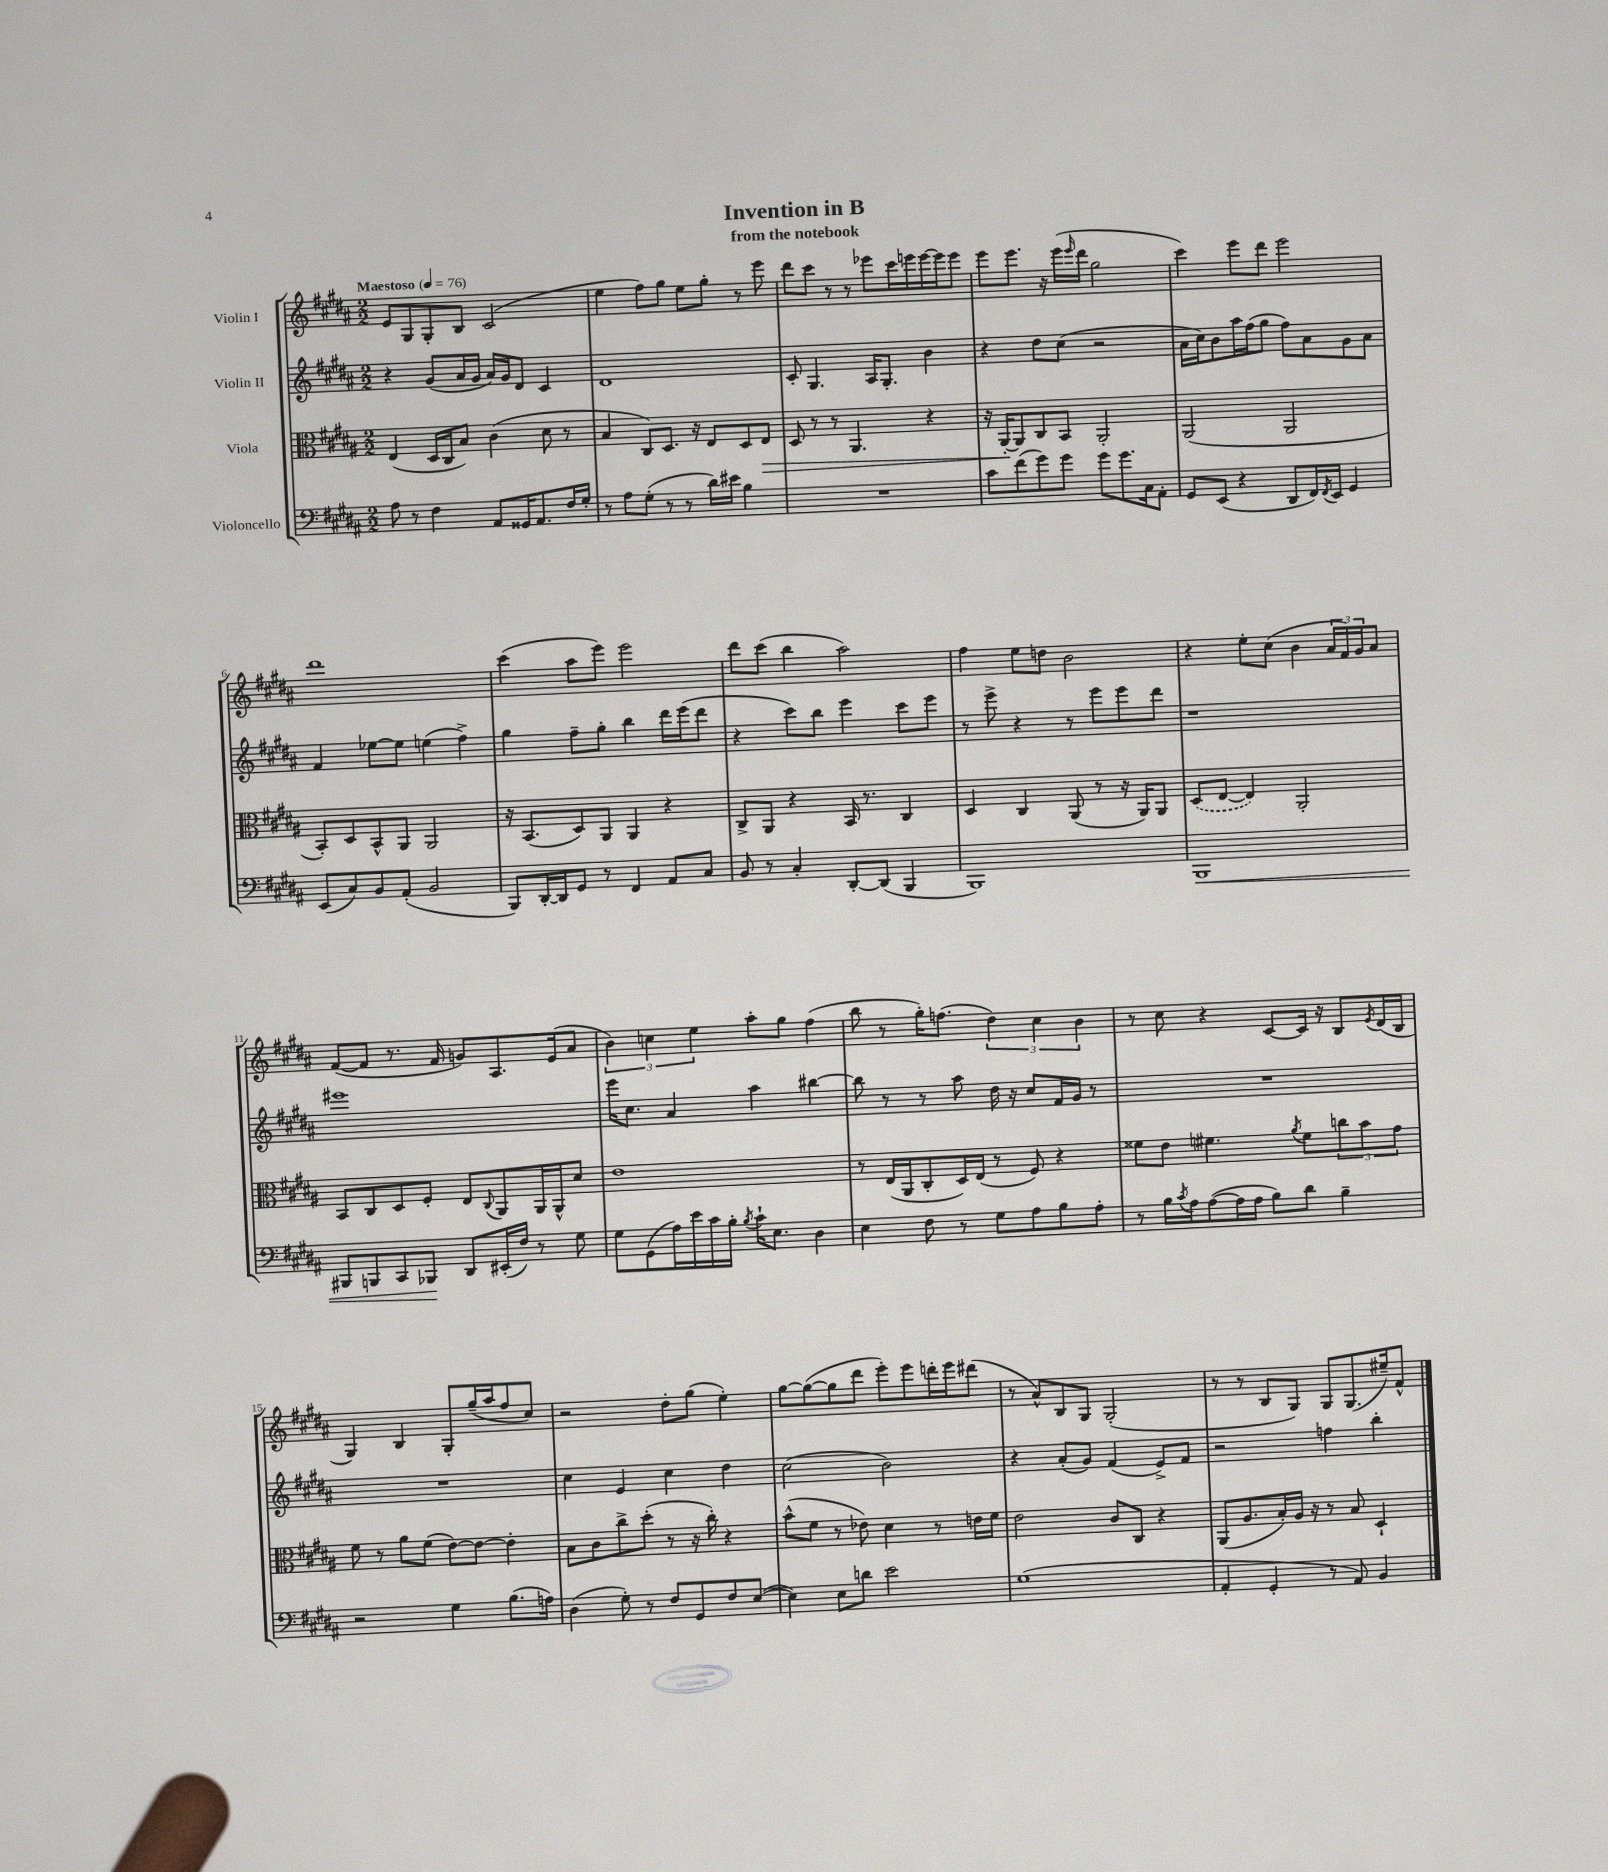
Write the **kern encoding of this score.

**kern	**kern	**kern	**kern
*staff4	*staff3	*staff2	*staff1
*clefF4	*clefC3	*clefG2	*clefG2
*k[f#c#g#d#a#]	*k[f#c#g#d#a#]	*k[f#c#g#d#a#]	*k[f#c#g#d#a#]
*M2/2	*M2/2	*M2/2	*M2/2
*MM76	*MM76	*MM76	*MM76
8A#	(4E	4r	8e
8r	.	.	8G#
4F#	16D#	(8g#	8G#'
.	16C#	.	.
.	8B)	16a#	8B
.	.	16g#	.
8AA#	(4c#	16a#)	(2c#
.	.	16g#	.
16GG##	.	8d#	.
8.AA#	.	.	.
.	8d#	4c#	.
16F#	8r	.	.
16G#'	.	.	.
=	=	=	=
8r	4B	1d#	4ee
8A#	.	.	.
(8G#'	8C#)	.	8ff#)
8r	8.D#	.	8gg#
8r	.	.	8ee
.	16r	.	.
16d#)	8E	.	8gg#'
16e#	.	.	.
4B	8D#	.	8r
.	8E	.	8eee
=	=	=	=
1r	8D#	8c#'	8ddd#
.	8r	4.G#	8ccc#
.	8r	.	8r
.	4.AA#	.	8r
.	.	16A#	8eee-
.	.	8.G#'	.
.	.	.	16ccc#
.	.	.	16eee
.	4r	4b	[16eee
.	.	.	16eee]
.	.	.	8eee
=	=	=	=
8c#	16r	4r	8eee
.	[16AA#'	.	.
(8f#	8AA#]	.	8.eee
8g#)	8C#	8dd#	.
.	.	.	16r
8g#	8BB	(8cc#	(16eee
.	.	.	16qqeee
.	.	.	16ddd#
8g#	2AA#'	2r	2gg#
8.g#	.	.	.
16C#	.	.	.
8AA#'	.	.	.
=	=	=	=
8GG#	(2AA#	16a#	4ccc#)
.	.	16cc#)	.
(8EE	.	8b	.
4r	.	16aa#	8eee
.	.	(16ff#	.
.	.	8gg#	8ddd#
8DD#	2AA#	8ff#)	2eee
16FF#)	.	8a#	.
8qFF#	.	.	.
16EE	.	.	.
4GG#	.	8g#	.
.	.	8a#	.
=	=	=	=
(8EE	8BB')	4f#	1ddd#
8C#)	8D#	.	.
8BB	8BB^^	[8ee-	.
(8AA#'	8AA#	8ee-]	.
2BB	2AA#	(4ee	.
.	.	4ff#^)	.
=	=	=	=
8BBB)	16r	4gg#	(4ccc#
.	(8.BB	.	.
[16DD#'	.	.	.
16DD#]	.	.	.
8GG#	8D#)	8ff#~	8aa#
8r	8AA#	8gg#'	8eee)
4FF#	4AA#	4bb	2eee
8AA#	4r	16ddd#	.
.	.	(16eee	.
8C#	.	8ddd#	.
=	=	=	=
8BB	8C#^	4r	8ddd#
8r	8AA#	.	(8ccc#
4C#'	4r	8ccc#)	4bb
.	.	8bb	.
[8DD#'	16BB	4eee	2aa#)
.	8.r	.	.
(8DD#]	.	.	.
4BBB	4C#	8ccc#	.
.	.	8eee	.
=	=	=	=
1BBB)	4D#	8r	4ff#
.	.	8eee^	.
.	4C#	4r	8ee
.	.	.	8dd
.	(8AA#	8r	2b
.	8r	8eee	.
.	16r	8eee	.
.	16AA#)	.	.
.	8AA#	8ddd#	.
=	=	=	=
1BBB	(8D#	1r	4r
.	[8E	.	.
.	4E])	.	8ee'
.	.	.	(8cc#
.	2AA#'	.	4b
.	.	.	24a#
.	.	.	24f#)
.	.	.	24g#
.	.	.	8a#
=	=	=	=
8BBB#	8BB	1eee#	([8f#
8BBB	8C#	.	8f#]
8CC#	8D#	.	8.r
8BBB-	8F#'	.	.
.	.	.	16f#
8DD#	8E	.	8g)
.	8qqC#	.	.
(16EE#'	8AA#	.	8.A#
16F#)	.	.	.
8r	16AA#	.	.
.	16AA#^^	.	(16e
8G#	8d#	.	8a#
=	=	=	=
8G#	1e	16eee	6b)
.	.	8.cc#	.
(8GG#	.	.	.
.	.	.	6cc
16A#)	.	4a#	.
16e	.	.	.
.	.	.	6ee
16c#	.	.	.
16B'	.	.	.
8qB	.	.	.
16c#`	.	4aa#	8aa#'
8.E	.	.	.
.	.	.	8gg#
4D#	.	[4bb#	(4ff#
=	=	=	=
4E	8r	8bb#]	8bb
.	(16E	8r	8r
.	16AA#	.	.
8F#	8C#'	8r	16gg#')
.	.	.	(8.ff
8r	16D#)	8aa#	.
.	(16E	.	.
8G#	8r	16dd#	6dd#)
.	.	16r	.
8A#	8F#)	8cc#	.
.	.	.	6cc#
8B	4r	16f#	.
.	.	16g#	.
.	.	.	6b
8A#'	.	8r	.
=	=	=	=
8r	8f##	1r	8r
16B	8e	.	8cc#
8qc#	.	.	.
16A#	.	.	.
([8A#	4.f#	.	4r
16A#]	.	.	.
16A#	.	.	.
8B)	.	.	[8c#
.	8qa#	.	.
8d#	8f#	.	16c#]
.	.	.	16r
4B~	12cc	.	8B
.	12b	.	.
.	.	.	8qe
.	.	.	(16d#
.	12g#	.	.
.	.	.	16B
=	=	=	=
2r	8f#	1r	4G#)
.	8r	.	.
.	8a#	.	4B
.	(8f#	.	.
4G#	[8e)	.	8G#'
.	8e_	.	(16gg#~
.	.	.	16aa#
(8.B	4e']	.	8ff#
.	.	.	8cc#)
16A)	.	.	.
=	=	=	=
(4D#	8B	4cc#	2r
.	8c#	.	.
8G#')	8cc#^	4e	.
8r	(8dd#'	.	.
8F#	8r	4cc#	8dd#'
8GG#	16r	.	(8gg#
.	16cc#')	.	.
8F#	4r	4dd#	4ee')
([8E	.	.	.
=	=	=	=
4E])	(8b^^	(2cc#	[8gg#
.	8f#	.	(8gg#_
8E	8r	.	8gg#]
8d	8e-)	.	8ddd#
2e	4d#	2b)	8eee')
.	.	.	8eee
.	8r	.	16ddd'
.	.	.	16eee
.	16e	.	(8ddd#
.	16f#	.	.
=	=	=	=
(1G#	2e	4r	8r
.	.	.	8a#^^)
.	.	(8a#'	8B
.	.	8g#)	8G#
.	8c#	(4f#	(2G#'
.	8C#	.	.
.	4r	8e^)	.
.	.	8f#	.
=	=	=	=
4AA#'	(8AA#	2r	8r
.	8.A#	.	8r
4GG#'	.	.	8B
.	16B')	.	.
.	16A#	.	8G#)
.	16r	.	.
8r	8r	4ff	8G#
8AA#)	8B	.	(8.G#
4BB	4D#`	4bb'	.
.	.	.	16ee#~)
.	.	.	8f#^^
==	==	==	==
*-	*-	*-	*-
